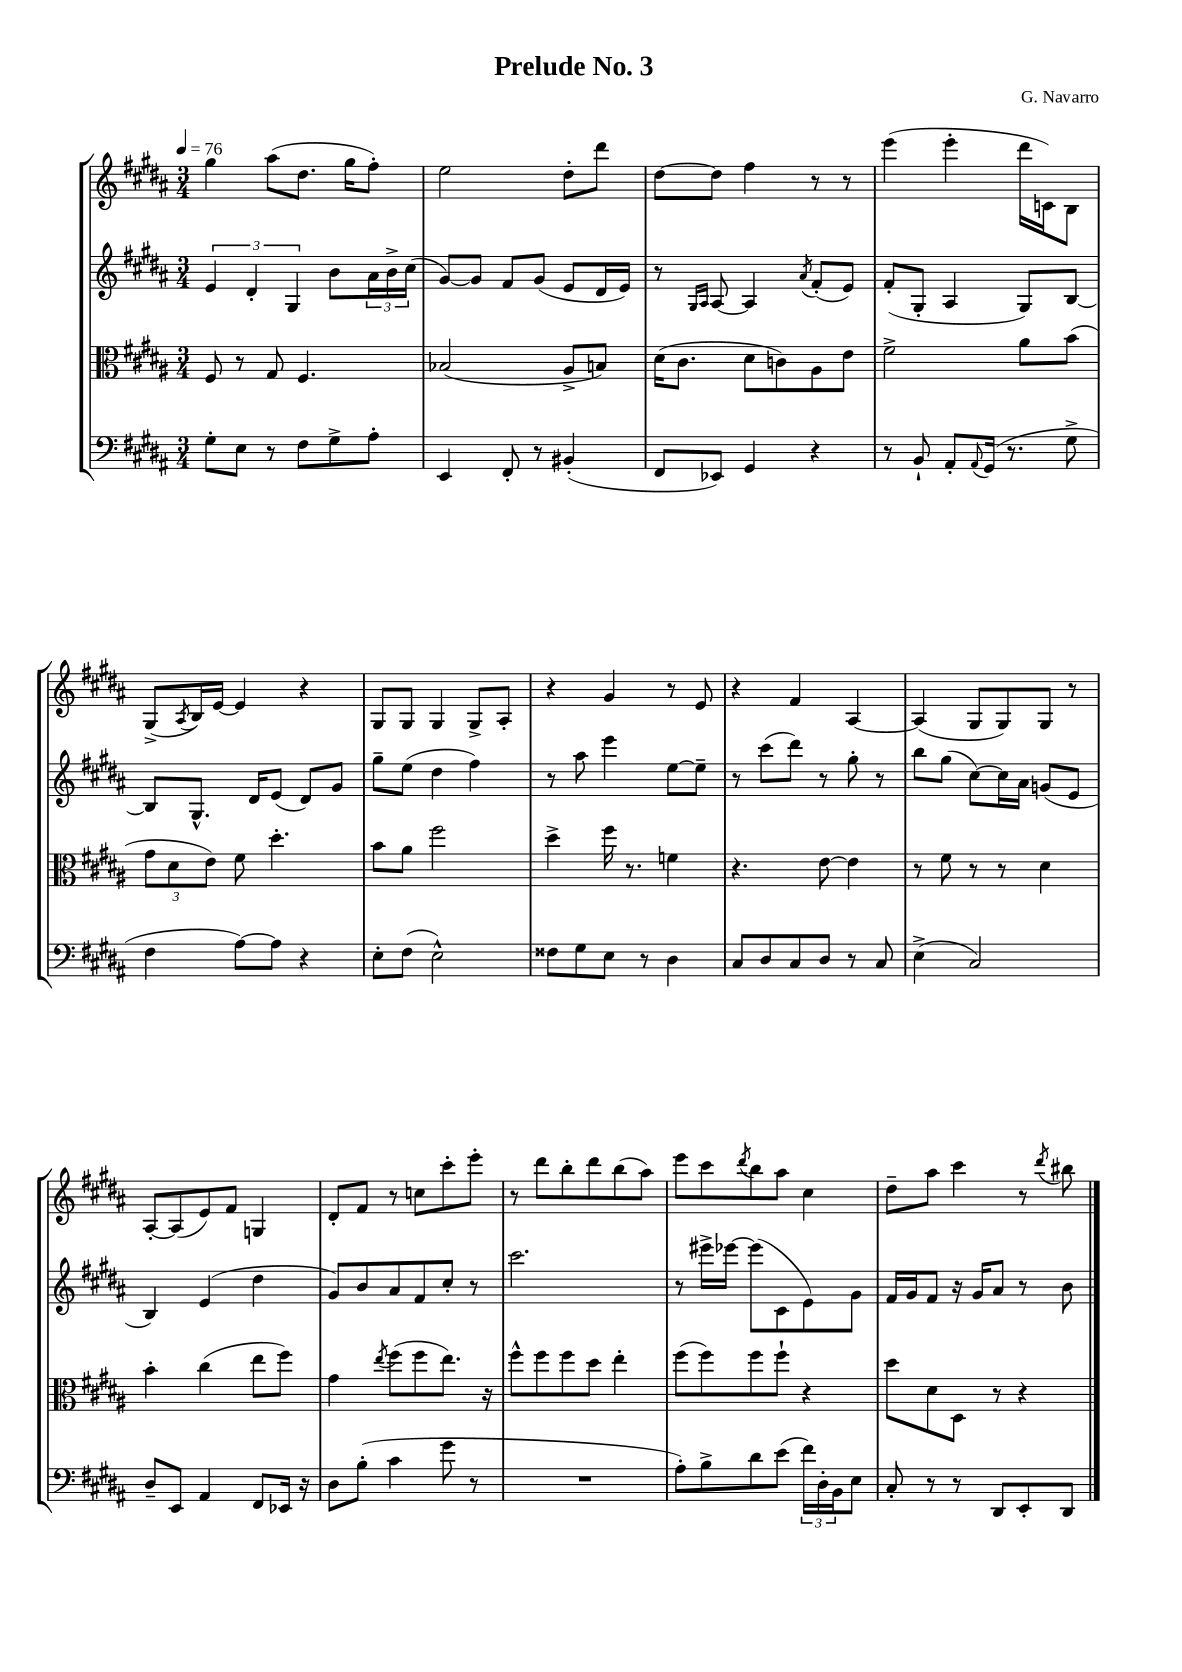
\header { title = "Prelude No. 3" composer = "G. Navarro" }
<<
\new StaffGroup <<
\new Staff = "s0" {
    \clef treble \key b \major \numericTimeSignature \time 3/4 \tempo 4 = 76
    gis''4 ais''8( dis''8. gis''16 fis''8-.) |
    e''2 dis''8-. dis'''8 |
    dis''8~ dis''8 fis''4 r8 r8 |
    e'''4( e'''4-. dis'''16 c'16) b8 |
    gis8->( \acciaccatura { ais8 } b16) e'16~ e'4 r4 |
    gis8 gis8 gis4 gis8-> ais8-. |
    r4 gis'4 r8 e'8 |
    r4 fis'4 ais4~ |
    ais4( gis8 gis8) gis8 r8 |
    ais8~-. ais8( e'8) fis'8 g4 |
    dis'8-. fis'8 r8 c''8 cis'''8-. e'''8-. |
    r8 dis'''8 b''8-. dis'''8 b''8( ais''8) |
    e'''8 cis'''8 \acciaccatura { dis'''8 } b''8 ais''8 cis''4 |
    dis''8-- ais''8 cis'''4 r8 \acciaccatura { dis'''8 } bis''8 \bar "|." |
}
\new Staff = "s1" {
    \clef treble \key b \major \numericTimeSignature \time 3/4
    \tuplet 3/2 { e'4 dis'4-. gis4 } b'8 \tuplet 3/2 { ais'16 b'16-> cis''16( } |
    gis'8~) gis'8 fis'8 gis'8( e'8 dis'16 e'16) |
    r8 \grace { gis16 ais16 } ais8~ ais4 \acciaccatura { ais'8 } fis'8-.( e'8) |
    fis'8-.( gis8-. ais4 gis8) b8~ |
    b8 gis8.-^ dis'16 e'8( dis'8) gis'8 |
    gis''8-- e''8( dis''4 fis''4) |
    r8 ais''8 e'''4 e''8~ e''8-- |
    r8 cis'''8( dis'''8) r8 gis''8-. r8 |
    b''8 gis''8( cis''8~) cis''16 ais'16 g'8( e'8 |
    b4) e'4( dis''4 |
    gis'8) b'8 ais'8 fis'8 cis''8-. r8 |
    cis'''2. |
    r8 eis'''16-> ees'''16~ ees'''8( cis'8 e'8) gis'8 |
    fis'16 gis'16 fis'8 r16 gis'16 ais'8 r8 b'8 \bar "|." |
}
\new Staff = "s2" {
    \clef alto \key b \major \numericTimeSignature \time 3/4
    fis8 r8 gis8 fis4. |
    bes2( ais8-> b8) |
    dis'16( cis'8. dis'8 c'8) ais8 e'8 |
    fis'2-> ais'8 b'8( |
    \tuplet 3/2 { gis'8 dis'8 e'8) } fis'8 dis''4.-. |
    b'8 ais'8 fis''2 |
    dis''4-> fis''16 r8. f'4 |
    r4. e'8~ e'4 |
    r8 fis'8 r8 r8 dis'4 |
    b'4-. cis''4( e''8 fis''8) |
    gis'4 \acciaccatura { e''8 } fis''8( fis''8 e''8.) r16 |
    fis''8-^ fis''8 fis''8 dis''8 e''4-. |
    fis''8( fis''8) fis''8 fis''8-! r4 |
    dis''8 dis'8 dis8 r8 r4 \bar "|." |
}
\new Staff = "s3" {
    \clef bass \key b \major \numericTimeSignature \time 3/4
    gis8-. e8 r8 fis8 gis8-> ais8-. |
    e,4 fis,8-. r8 bis,4-.( |
    fis,8 ees,8) gis,4 r4 |
    r8 b,8-! ais,8-. \appoggiatura { ais,8 } gis,16( r8. gis8-> |
    fis4 ais8~) ais8 r4 |
    e8-. fis8( e2-^) |
    fisis8 gis8 e8 r8 dis4 |
    cis8 dis8 cis8 dis8 r8 cis8 |
    e4->( cis2) |
    dis8-- e,8 ais,4 fis,8 ees,16 r16 |
    dis8 b8-.( cis'4 gis'8 r8 |
    R2. |
    ais8-.) b8-> dis'8 e'8( \tuplet 3/2 { fis'16) dis16-. b,16 } e8 |
    cis8-. r8 r8 dis,8 e,8-. dis,8 \bar "|." |
}
>>
>>
\layout { \context { \Score \remove "Bar_number_engraver" } }
